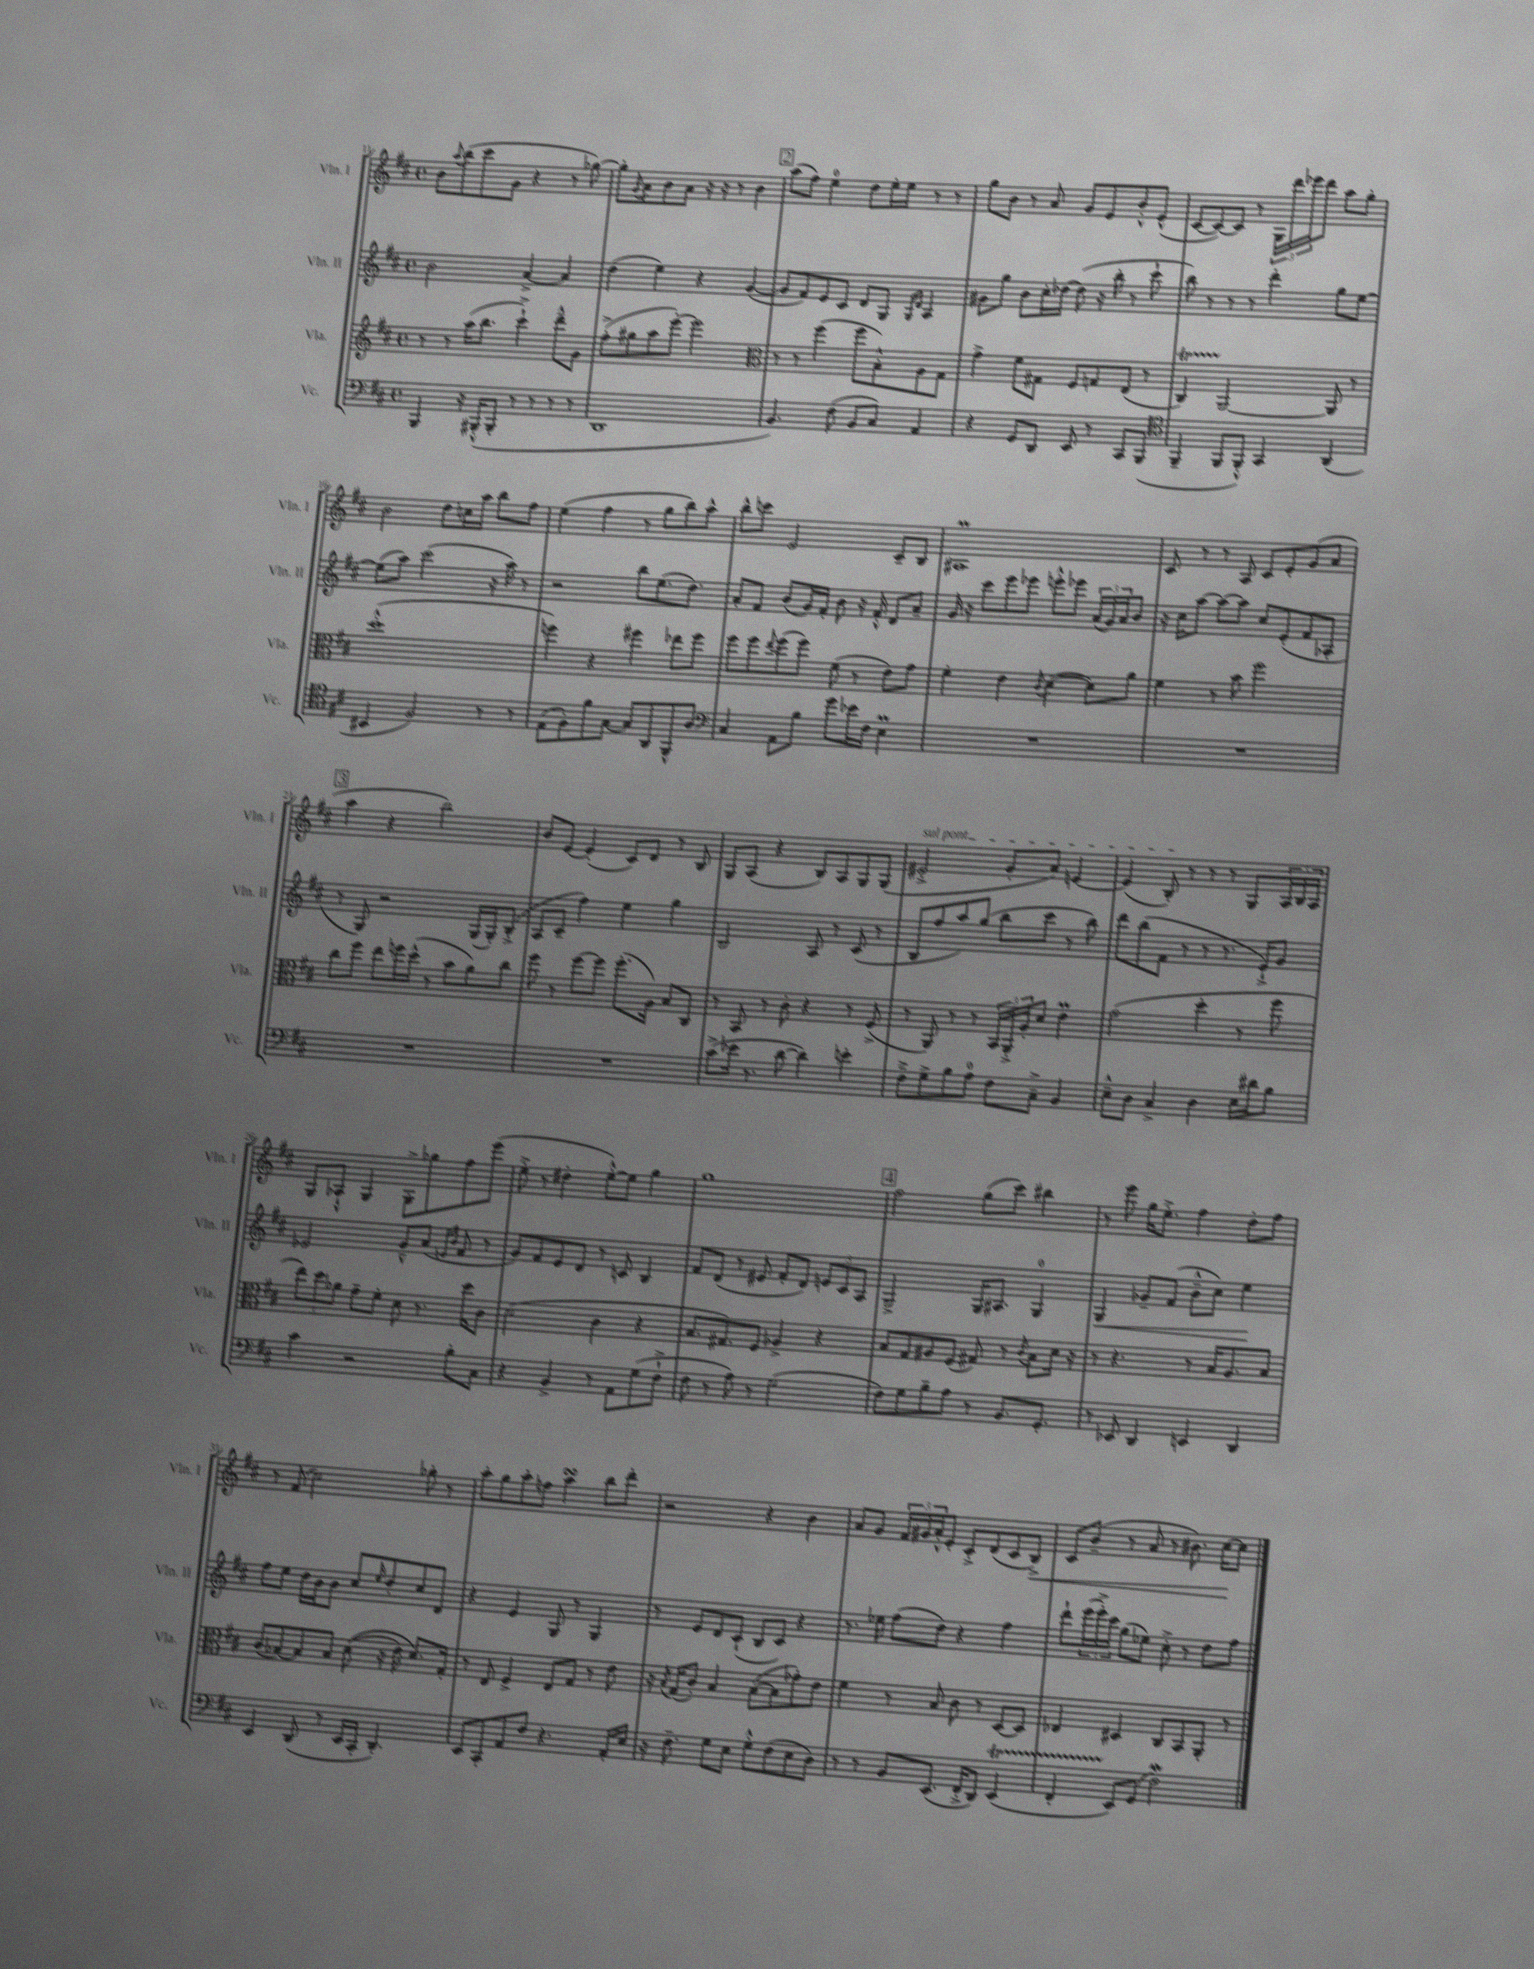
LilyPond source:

<<
\new StaffGroup <<
\new Staff = "s0" \with { instrumentName = "Vln. I" shortInstrumentName = "Vln. I" } {
    \clef treble \key d \major \defaultTimeSignature \time 4/4
    b'8 \appoggiatura { a''8 } b''8( cis'''8 g'8 r4 r8 ges''8~) |
    ges''8-. \acciaccatura { g'8 } a'8 b'8 a'8 r16 r16 r8 b'4 |
    \mark \markup { \box "2" } a''8( fis''8) e''4-0 d''8 e''16-. e''16 r8 r8 |
    g''8 b'8 r8 a'8 g'8 e'8 b'8-.-^ e'8-^( |
    cis'8~ cis'8~) cis'8 r8 \tuplet 3/2 { g16 d'''16 ees'''16 } d'''8 a''8 g''8-. |
    b'2 d''8 c''16 a''16 b''8 fis''8 |
    e''4( fis''4 r8 g''8 b''8) a''8-^ |
    b''8-^ c'''8 e'2 cis'8-- b8 |
    ais1\prall |
    cis'8 r8 r8 a8 cis'8 e'8-. g'8( a'8 |
    \mark \markup { \box "3" } a''4 r4 b''2) |
    b'8 e'8~ e'4-.( cis'8) d'8 r8 b8 |
    g8 a8( r4 b8) a8 g8 g8( |
    \once \override TextSpanner.bound-details.left.text = \markup { \italic "sul pont." } eis'2-.->\startTextSpan g'8-. a'8) e'4~ |
    e'4( b8-.\stopTextSpan) r8 r8 r8 g8 \tuplet 3/2 { a16 b16 a16 } |
    g8 aes8-!-^ g4 g8-.-> ges''8 fis''8 e'''8( |
    e''8-.-> r8 dis''4-. e''8~-.-^) e''8 g''4 |
    g''1 |
    \mark \markup { \box "4" } fis''2 g''8( cis'''8) bis''4 |
    r8 e'''8 g''16 e''8.-.-> fis''4 d''8-. fis''8 |
    r8 fis'8( cis''2) ges''8-. r8 |
    a''8-. g''8 a''8-. f''8 a''4\turn b''8 d'''8-. |
    r2 r4 b'4 |
    a'8 g'8 \tuplet 3/2 { fis'16 gis'16 a'16-.-^ } e'8-. cis'8-.-> d'8( cis'8 b8->\<) |
    cis'8 b'8--( r8 a'8 r8 bis'8.) cis''16~\! cis''8 \bar "|." |
}
\new Staff = "s1" \with { instrumentName = "Vln. II" shortInstrumentName = "Vln. II" } {
    \clef treble \key d \major \defaultTimeSignature \time 4/4
    b'2 a'4~-> a'4 |
    d''4( e''4) r4 g'4~( |
    \mark \markup { \box "2" } g'8 fis'8) e'8 cis'8 d'8 g8 \grace { g16 d'16 } a4 |
    gis'8 g''8 b'8 cis''16-. des''16~ des''8( r16 b''16-. r8 cis'''8-! |
    b''8) r8 r8 r8 d'''4-. g''8 e''8~ |
    e''8( a''8) cis'''2( r16 a''16) r8 |
    r2 b''8 e''8.( d''8.) |
    a'8-. fis'8 b'8( g'16) fis'16-. b'8 r16 fis'16-.-^ d'8 a'8-- |
    g'16 r16 cis'''8 e'''8 ees'''8 e'''8-.-^ ees'''8 \tuplet 3/2 { a'16( g'16) a'16 } b'8 |
    r16 cis''16 a''8~ a''8~ a''8 cis''8 e'8-.( fis'8 aes8-. |
    \mark \markup { \box "3" } r8 g8) r2 g16( g16-.) b8-.->( |
    a8 cis'8-- fis''4) e''4 g''4 |
    b2 a8 r8 cis'8( r8 |
    b8 fis''8 a''8) g''8( b''8 cis'''8 r8 b''8) |
    d'''8 b''8( fis'8 r8 r8 r8. e'16-!->) g'8 |
    ees'2 g'8---^ a'8( \grace { e'16 b'16 } fis'8 r8 |
    g'8) fis'8 e'8 d'8 r8 c'8 b4 |
    fis'8 d'8( r8 eis'8 fis'8-. d'8) \tuplet 3/2 { e'8 cis'8 a8 } |
    \mark \markup { \box "4" } g2-> g16 ais8. g4-0 |
    g4\< ges'8-- fis'8( b'8---^ cis''8) e''4\! |
    fis''8 e''8 d''16 b'16 b'8 cis''8 \grace { e''16 } d''8-. cis''8 d'8 |
    r4 e'4 g8 r8 g4 |
    r8 e'8 d'8 cis'8-!( b8 cis'8) r4 |
    r8. ees''16 fis''8( d''8) r4 fis''4 |
    d'''8-! \tuplet 3/2 { e'''16( e'''16-.->) cis'''16 } g''8( ees''8) cis''8-.-> r8 d''8 fis''8 \bar "|." |
}
\new Staff = "s2" \with { instrumentName = "Vla." shortInstrumentName = "Vla." } {
    \clef treble \key d \major \defaultTimeSignature \time 4/4
    r8 r8 a''16( b''8. cis'''4-!->) d'''8---^ g'8 |
    fis''8-.->( gis''8 a''8 e'''8~-.) e'''2 |
    \mark \markup { \box "2" } \clef alto r8 r8 fis''4( fis''8 b8-.-^) a8 g8 |
    g'4-> fis'8 gis8 fis8 g8 e8( r8 |
    cis4\startTrillSpan) a,2~\stopTrillSpan a,8 r8 |
    d''1-.-^( |
    f''4) r4 fis''4 ees''8 fis''8 |
    fis''8 fis''8 \appoggiatura { e''8 } fis''8( fis''8) fis'8( r8 e'8) g'8 |
    fis'4-. e'4 \acciaccatura { cis'8 } d'4~( d'8) a'8 |
    fis'4 r8 b'8 fis''2 |
    \mark \markup { \box "3" } cis''8 fis''8 e''8 f''16 d''16-^( r8 b'8 a'8) cis''8 |
    fis''8 r8 fis''8~ fis''8 fis''8.-.( a16) b8 cis8 |
    r8 b,8 r8 cis'8-. r4 r8 fis8->( |
    r8 a,8) r8 r8 \tuplet 3/2 { b,16 a,16-.-> a16-. } d'8 e'4\prall |
    g'2( d''4-. r8 fis''8 |
    \tuplet 3/2 { e''8) d''8 aes'8 } g'8-- fis'8-. d'8 r8. d''16 cis'8 |
    d'2( cis'4 r4 |
    b8. gis8.) fis8 aes4-> r4 |
    \mark \markup { \box "4" } b8 g8 ais8 fis8( gis8) r8 \acciaccatura { cis'8 } b8 d'16 r16 |
    r8 r4. r8 b16 a8. b8 |
    cis'8( bes8~) bes8 bes8 d'8(\( r16 e'16) d'8.\) g16-. |
    r8 e8 fis4-> e8 g8 r8 e'8 |
    r16 \acciaccatura { b8 } g16( cis'8-.) b4 b8~( b8 ges'8-.) e'8 |
    fis'4 r8 b8 cis'8 r8 d8~ d8 |
    ees4 dis4 cis8 b,8 a,8-. r8 \bar "|." |
}
\new Staff = "s3" \with { instrumentName = "Vc." shortInstrumentName = "Vc." } {
    \clef bass \key d \major \defaultTimeSignature \time 4/4
    b,,4 r16 bis,,16-.-^( bis,,8-. r8 r8 r8 r8 |
    d,1 |
    \mark \markup { \box "2" } b,4.) fis8( b,8 cis8) a,4 |
    r4 g,8 d,8 e,8 r8 cis,8 b,,8( |
    \clef tenor fis,4-- fis,8 fis,8-.-^) g,4 a,4( |
    bis,4 fis2) r8 r8 |
    e8( fis8-.) fis'8 g8~ g8 a,8 fis,8-^ a8 |
    \clef bass cis4 a,8 b8 g'8 ees'16 fis16 e4\prall |
    R1 |
    R1 |
    \mark \markup { \box "3" } R1 |
    R1 |
    cis'8->( ees'16 r8. d'8~ d'4) e'4-. |
    fis8---> g8-> b8 a8-0 fis8 cis8---> b,4 |
    e8---^ d8 cis4-> d4 e16 dis'16 b8 |
    cis'4 r2 b8-. cis8 |
    r4 b,4-> r8 a,8 g8( fis8-!-> |
    fis8 r8 a8) r8 g2( |
    \mark \markup { \box "4" } fis8) g8 b8-- a8 r8 b,8. g,8.-. |
    r8 ees,8 d,4 e,4 d,4 |
    e,4 d,8( r8 e,16 cis,16-. d,4.-.) |
    e,8 cis,8-. a,8 fis8 r4. a,16-. e16 |
    r16 fis8.-- g8 e8 g8-.-^ fis8( e8 d8) |
    r8 r8 b,8 e,8.( fis,16-.-> d,8) e,4\startTrillSpan( |
    fis,4-. e,8\stopTrillSpan) g,8( fis2\mordent) \bar "|." |
}
>>
>>
\layout { \context { \Score currentBarNumber = #11 } }
